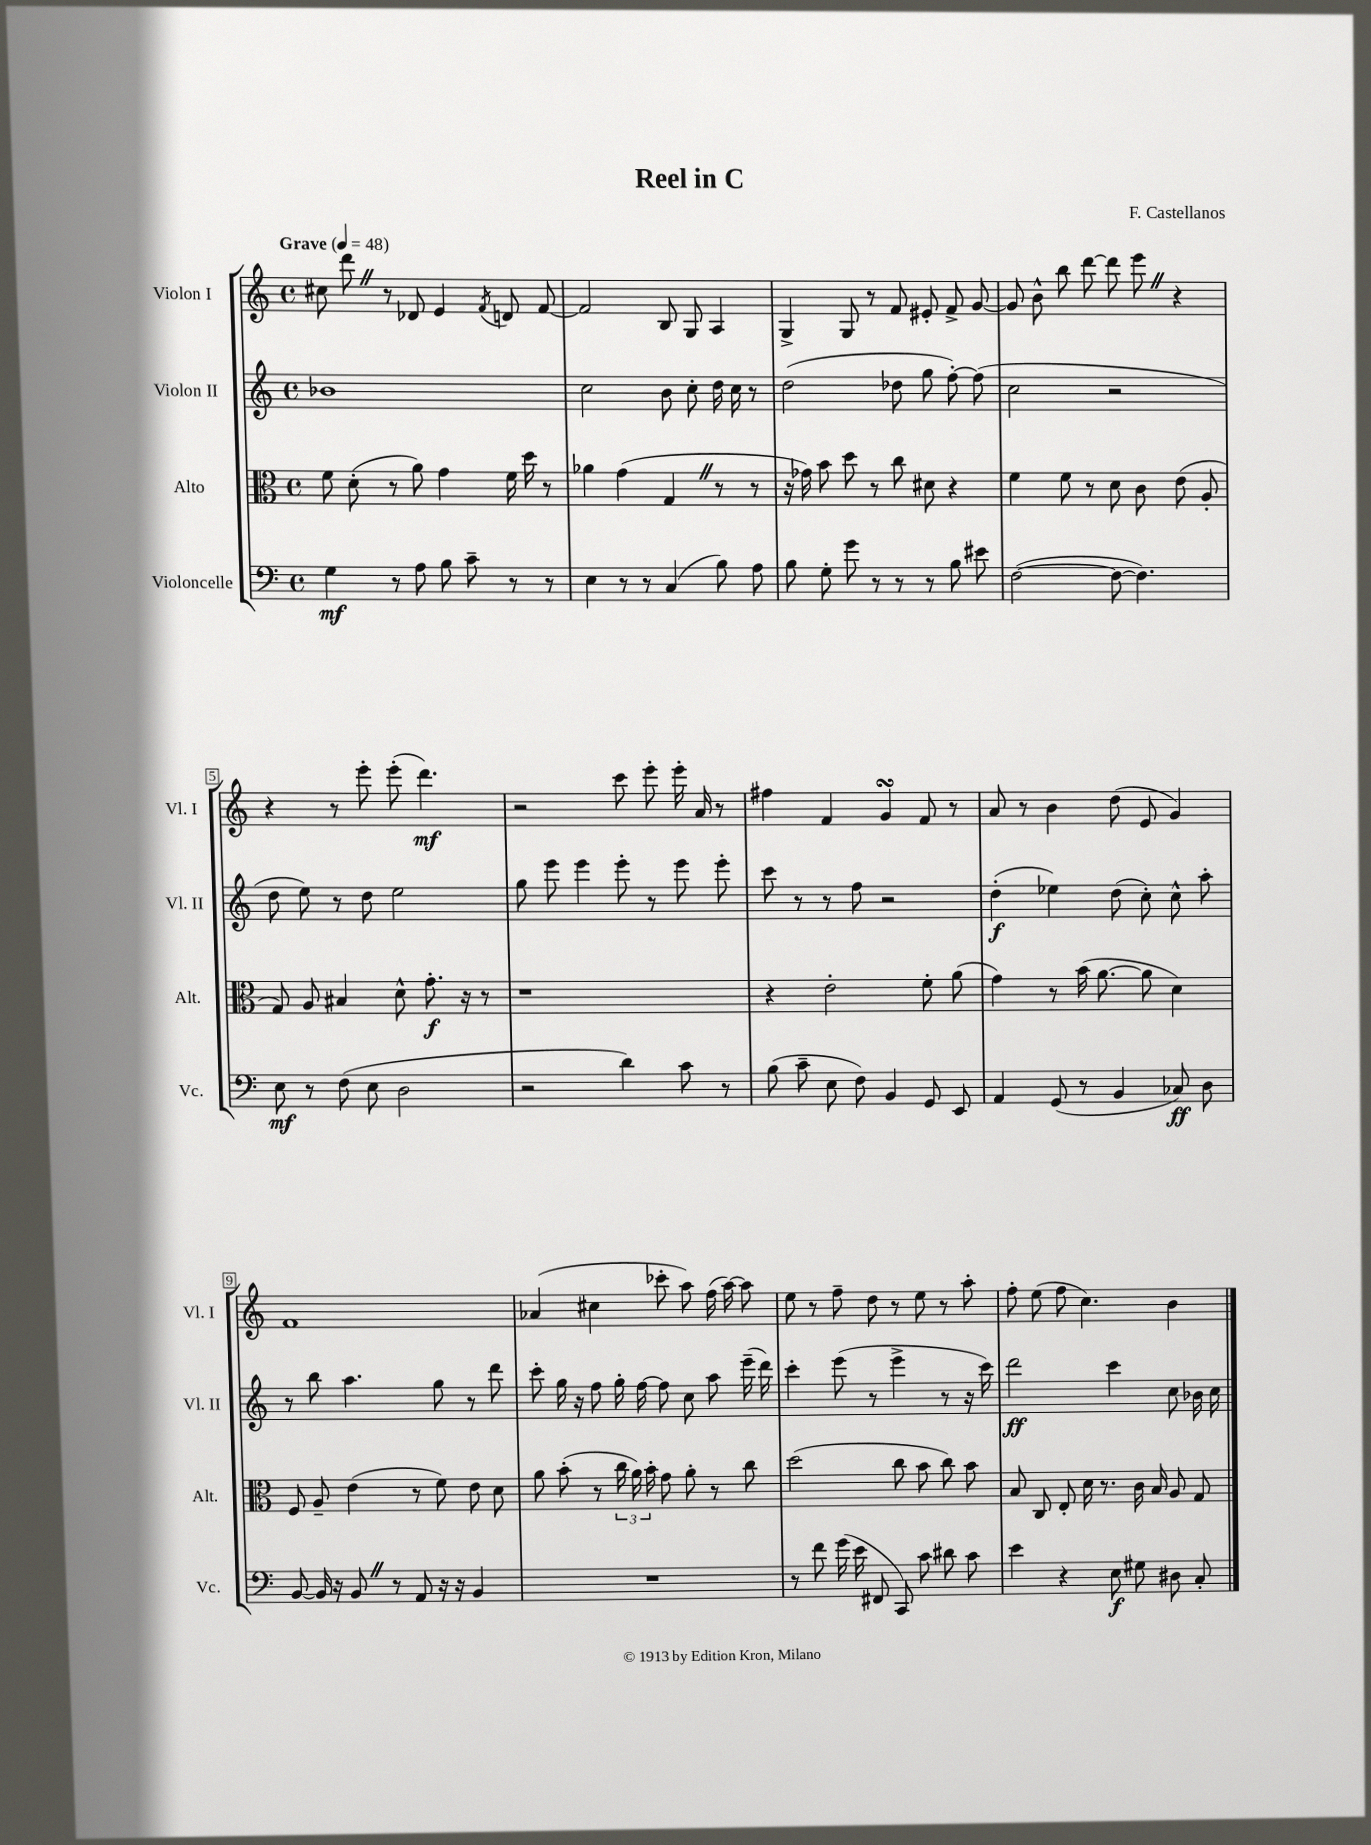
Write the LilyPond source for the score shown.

\header { title = "Reel in C" composer = "F. Castellanos" }
<<
\new StaffGroup <<
\new Staff = "s0" \with { instrumentName = "Violon I" shortInstrumentName = "Vl. I" } {
    \clef treble \key c \major \defaultTimeSignature \time 4/4 \tempo "Grave" 4 = 48
    \autoBeamOff cis''8 d'''8 \once \override BreathingSign.text = \markup { \musicglyph "scripts.caesura.straight" } \breathe r8 des'8 e'4 \acciaccatura { f'8 } d'8 f'8~ |
    f'2 b8 g8 a4 |
    g4-> g8 r8 f'8 eis'8-. f'8-> g'8~ |
    g'8 b'8-^ b''8 d'''8~ d'''8 e'''8 \once \override BreathingSign.text = \markup { \musicglyph "scripts.caesura.straight" } \breathe r4 |
    r4 r8 e'''8-. e'''8-.( d'''4.\mf) |
    r2 c'''8 e'''8-. e'''16-. a'16 r8 |
    fis''4 f'4 g'4\turn f'8 r8 |
    a'8 r8 b'4 d''8( e'8 g'4) |
    f'1 |
    aes'4( cis''4 ces'''8-. a''8) f''16( a''16~) a''8 |
    e''8 r8 f''8-- d''8 r8 e''8 r8 a''8-. |
    f''8-. e''8( f''8 c''4.) b'4 \bar "|." |
}
\new Staff = "s1" \with { instrumentName = "Violon II" shortInstrumentName = "Vl. II" } {
    \clef treble \key c \major \defaultTimeSignature \time 4/4
    \autoBeamOff bes'1 |
    c''2 b'8 c''8-. d''16 c''16 r8 |
    d''2( des''8 g''8 f''8~-.) f''8( |
    c''2 r2 |
    d''8 e''8) r8 d''8 e''2 |
    g''8 e'''8 e'''4 e'''8-. r8 e'''8 e'''8-. |
    c'''8 r8 r8 f''8 r2 |
    d''4-.\f( ees''4) d''8( c''8-.) c''8-^ a''8-. |
    r8 b''8 a''4. g''8 r8 d'''8 |
    c'''8-. g''16 r16 f''8 g''16-. f''16~ f''8 c''8 a''8 e'''16--( d'''16) |
    c'''4-. e'''8( r8 e'''4-> r8 r16 c'''16) |
    d'''2\ff c'''4 c''8 bes'16 c''16 \bar "|." |
}
\new Staff = "s2" \with { instrumentName = "Alto" shortInstrumentName = "Alt." } {
    \clef alto \key c \major \defaultTimeSignature \time 4/4
    \autoBeamOff f'8 d'8-.( r8 a'8) g'4 f'16 d''16 r8 |
    aes'4 g'4( g4 \once \override BreathingSign.text = \markup { \musicglyph "scripts.caesura.straight" } \breathe r8 r8 |
    r16 ges'16) b'8 d''8 r8 c''8 dis'8 r4 |
    f'4 f'8 r8 d'8 c'8 e'8( a8-. |
    g8) a8 bis4 d'8-^ g'8.-.\f r16 r8 |
    r1 |
    r4 e'2-. f'8-. a'8( |
    g'4) r8 b'16( a'8.~ a'8 d'4) |
    f8 a8-- e'4( r8 f'8) e'8 d'8 |
    a'8 b'8-.( r8 \tuplet 3/2 { c''16 a'16) b'16-. } g'8 a'8-. r8 c''8 |
    d''2( c''8 b'8 c''8) b'8 |
    b8 c8 e8-. d'16 r8. c'16 b16 a8 g8 \bar "|." |
}
\new Staff = "s3" \with { instrumentName = "Violoncelle" shortInstrumentName = "Vc." } {
    \clef bass \key c \major \defaultTimeSignature \time 4/4
    \autoBeamOff g4\mf r8 a8 b8 c'8-- r8 r8 |
    e4 r8 r8 c4( b8) a8 |
    b8 g8-. g'8 r8 r8 r8 b8 eis'8 |
    f2~( f8~ f4.) |
    e8\mf r8 f8( e8 d2 |
    r2 d'4) c'8 r8 |
    b8( c'8-- e8 f8) b,4 g,8 e,8 |
    a,4 g,8( r8 b,4 ces8\ff) d8 |
    b,8~ b,16 r16 b,8 \once \override BreathingSign.text = \markup { \musicglyph "scripts.caesura.straight" } \breathe r8 a,8 r16 r16 b,4 |
    R1 |
    r8 f'8 g'16( e'16 fis,8 c,8) c'8 dis'8 c'8 |
    e'4 r4 e8\f gis8 dis8 c8-. \bar "|." |
}
>>
>>
\layout { \context { \Score \override BarNumber.stencil = #(make-stencil-boxer 0.1 0.3 ly:text-interface::print) } }
